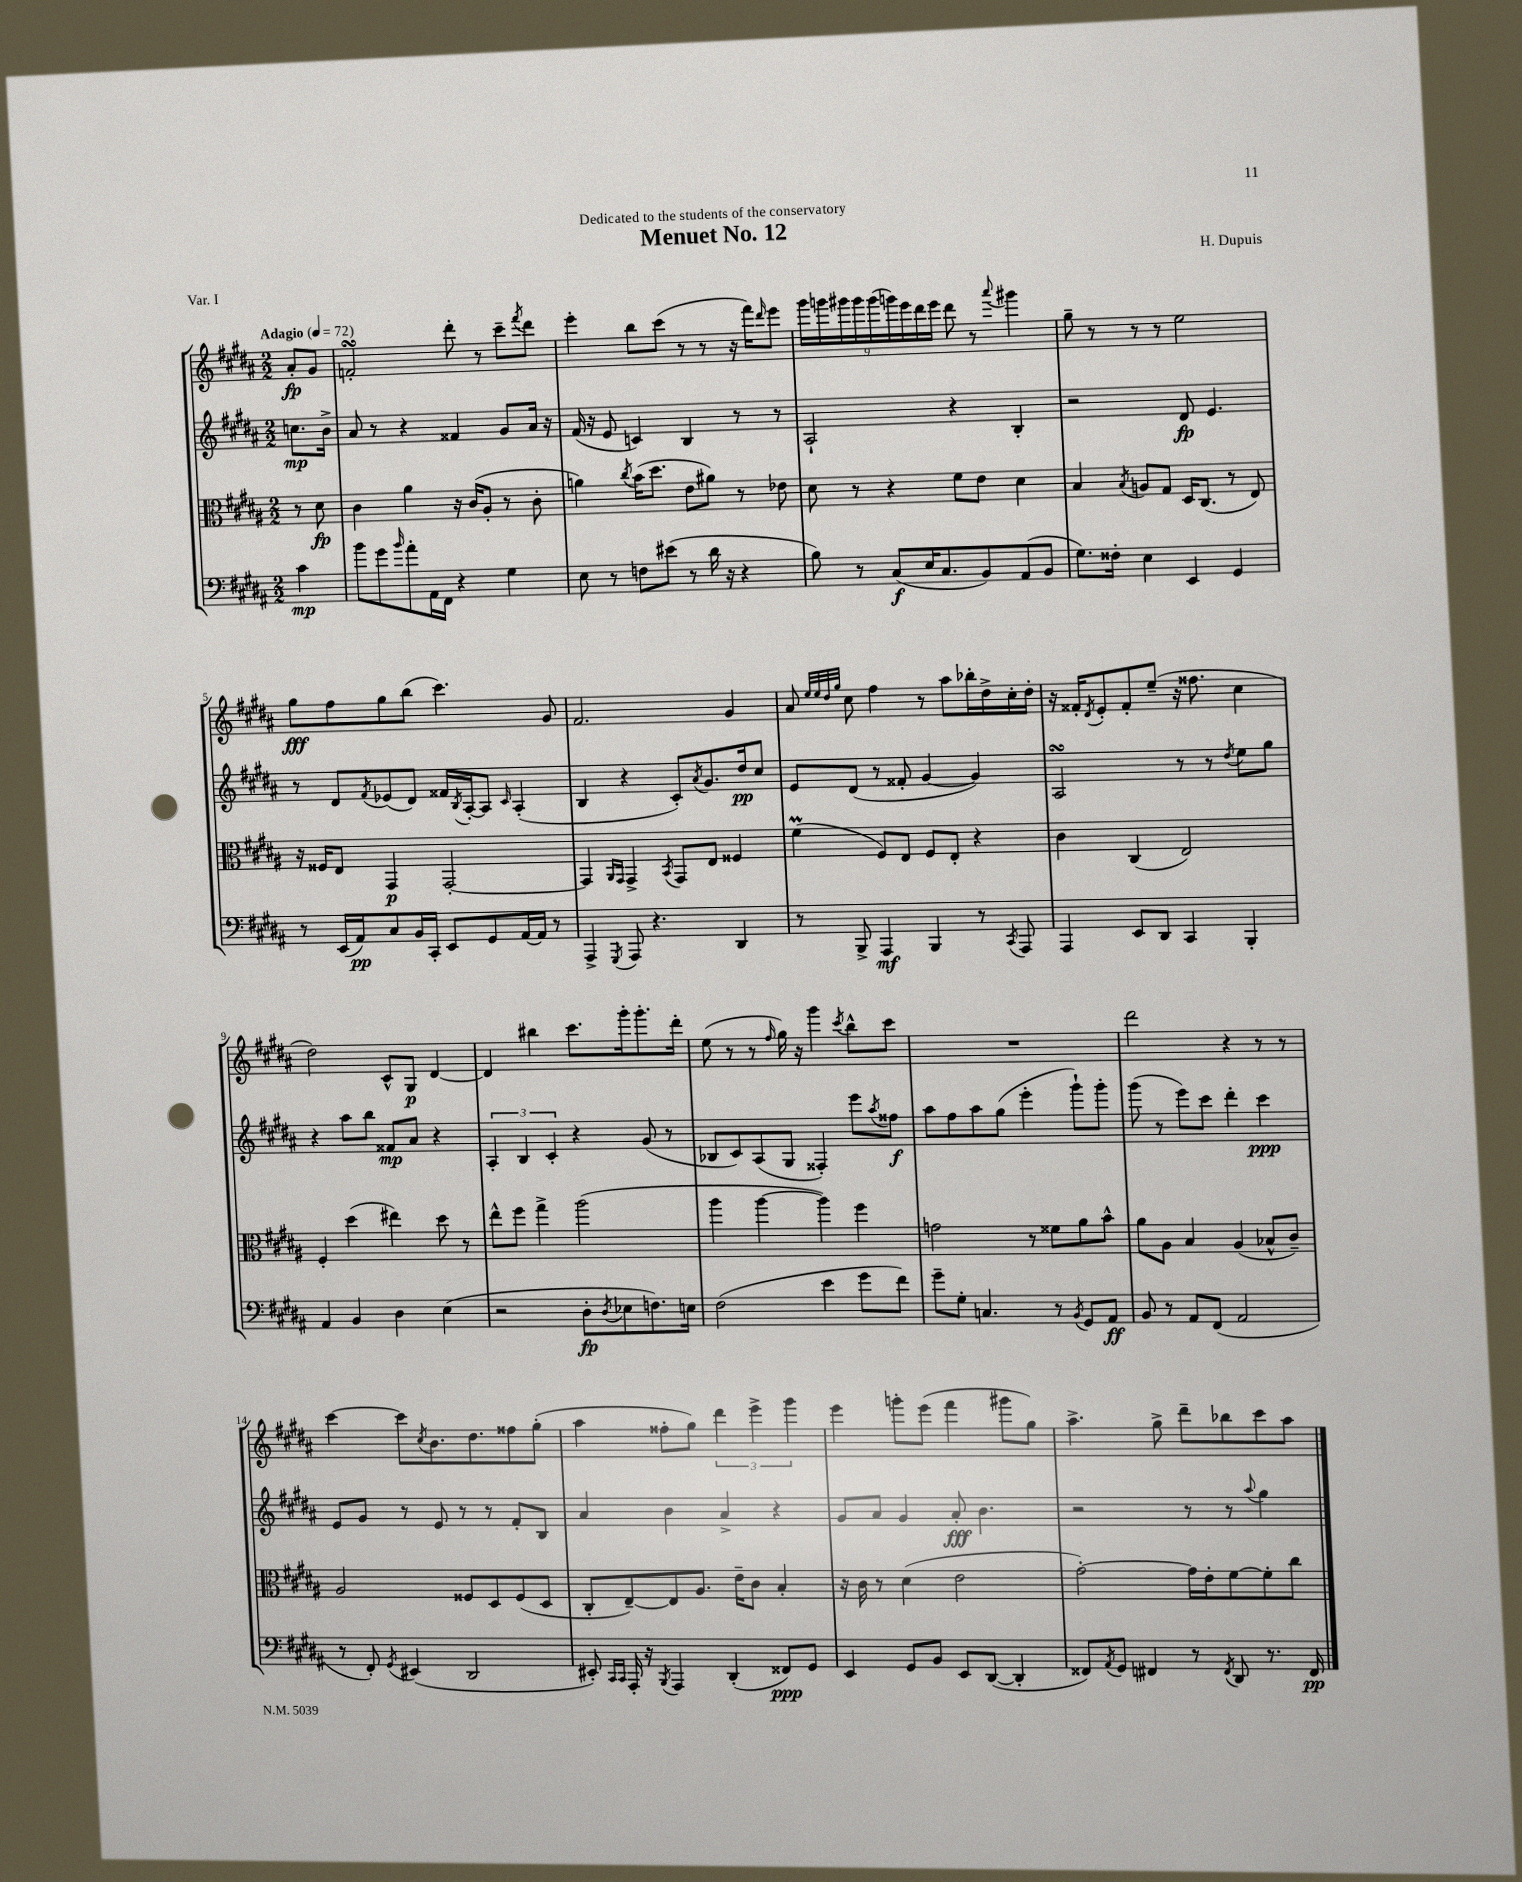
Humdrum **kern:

**kern	**kern	**kern	**kern
*staff4	*staff3	*staff2	*staff1
*clefF4	*clefC3	*clefG2	*clefG2
*k[f#c#g#d#a#]	*k[f#c#g#d#a#]	*k[f#c#g#d#a#]	*k[f#c#g#d#a#]
*M2/2	*M2/2	*M2/2	*M2/2
*MM72	*MM72	*MM72	*MM72
4c#	8r	8.cc	8a#'
.	8d#	.	8g#
.	.	16b^	.
=	=	=	=
8b	4c#	8a#	2f'
8g#	.	8r	.
16qqb	.	.	.
8a#'	4a#	4r	.
16AA#	.	.	.
16FF#	.	.	.
4r	16r	4f##	8ddd#'
.	(16c#	.	.
.	8A#'	.	8r
4G#	8r	8g#	8ccc#~
.	.	.	8qfff#
.	8c#'	16a#	8ddd#
.	.	16r	.
=	=	=	=
8E	4a)	(16f#	4eee'
.	.	16r	.
8r	.	8e	.
.	8qcc#	.	.
8F	(16b	4c)	8bb
.	8.dd#	.	.
(8e#	.	.	(8ccc#
8r	8e	4B	8r
16d#	8a#)	.	8r
16r	.	.	.
4r	8r	8r	16r
.	.	.	16fff#)
.	.	.	16qqddd#
.	8e-	8r	8eee
=	=	=	=
8B)	8d#	2A#`	18ggg#
.	.	.	18ggg
.	.	.	18ggg#
8r	8r	.	.
.	.	.	18ggg#
.	.	.	(18ggg#
(8C#	4r	.	.
.	.	.	18ggg)
.	.	.	18eee
16E	.	.	.
.	.	.	18ddd#
8.C#	.	.	.
.	.	.	18eee
.	8f#	4r	8ddd#
8BB)	8e	.	8r
.	.	.	8qqaaa#
(8AA#	4d#	4B'	4ggg#
8BB	.	.	.
=	=	=	=
8.G#)	4B	2r	8gg#~
.	.	.	8r
16F##'	.	.	.
.	8qB	.	.
4E	8A	.	8r
.	8G#	.	8r
4EE	16D#	8d#	2ee
.	(8.C#	.	.
.	.	4.e	.
4GG#	8r	.	.
.	8E)	.	.
=	=	=	=
8r	16r	8r	8gg#
.	16F##	.	.
(16EE	8E	8d#	8ff#
16AA#)	.	.	.
.	.	8qf#	.
8C#	4GG#	(8e-	8gg#
16BB	.	8d#)	(8bb
16CC#'	.	.	.
8EE	[2GG#'	16f##	4.ccc#)
.	.	8qB	.
.	.	[16A#'	.
8GG#	.	8A#]	.
.	.	16qqc#	.
[16AA#	.	(4A#'	.
16AA#]	.	.	.
8r	.	.	8g#
=	=	=	=
4AAA#^	4GG#]	4B	2.f#
.	16qqAA#	.	.
8qGGG#	16qqGG#	.	.
8AAA#	4GG#^	4r	.
4.r	.	.	.
.	8qBB	.	.
.	8GG#	8c#')	.
.	.	8qa#	.
.	8E	8.g#	.
4DD#	4F##	.	4g#
.	.	16dd#	.
.	.	8cc#	.
=	=	=	=
8r	(4f#	8e	8a#
.	.	.	32qqee
.	.	.	32qqee
.	.	.	32qqdd#
.	.	.	32qqgg#
8BBB^	.	(8d#	8cc#
4AAA#	8F#)	8r	4ff#
.	8E	8f##'	.
4BBB	8F#	[4g#	8r
.	8E'	.	8aa#
8r	4r	4g#])	16bb-'
.	.	.	16dd#^
8qCC#	.	.	.
8AAA#	.	.	16cc#'
.	.	.	16dd#'
=	=	=	=
4AAA#	4c#	2A#	16r
.	.	.	16f##'
.	.	.	8qd#
.	.	.	8e'
8EE	(4C#	.	8f##'
8DD#	.	.	(8ee~
4CC#	2E)	8r	16r
.	.	.	8.ff##
.	.	8r	.
.	.	8qdd#	.
4BBB'	.	8ee	4cc#
.	.	8gg#	.
=	=	=	=
4AA#	4F#'	4r	2dd#)
4BB	(4dd#	8aa#	.
.	.	8bb	.
4D#	4ee#)	8f##	8c#^^
.	.	8a#	8G#
(4E	8dd#	4r	[4d#
.	8r	.	.
=	=	=	=
2r	8ee^^	6A#'	4d#]
.	8ff#	.	.
.	.	6B	.
.	4gg#^	.	4bb#
.	.	6c#'	.
8D#'	(2aa#	4r	8.ccc#
8qD#	.	.	.
8E-	.	.	.
.	.	.	16ggg#'
8.F)	.	(8g#	8.ggg#'
.	.	8r	.
16E	.	.	16ddd#'
=	=	=	=
(2F#	4aa#	8B-	(8ee
.	.	8c#)	8r
.	[4aa#	(8A#	8r
.	.	.	16qqff#
.	.	8G#	16gg#)
.	.	.	16r
4e	4aa#])	4F##')	4ggg#
.	.	.	8qccc#
8g#	4ff#	8eee	8bb^^
.	.	8qaa#	.
8f#)	.	8ff##	8ccc#
=	=	=	=
8g#~	2g	8aa#	1r
8G#'	.	8ff#	.
4.C	.	8aa#	.
.	.	(8gg#	.
.	8r	4eee'	.
8r	8f##	.	.
8qBB	.	.	.
8GG#	8a#	8ggg#`)	.
8AA#	8b^^	8ggg#'	.
=	=	=	=
8BB	8a#	(8ggg#	2ddd#
8r	8A#	8r	.
8AA#	4B	8eee)	.
(8FF#	.	8ccc#	.
2AA#	(4A#	4ddd#'	4r
.	8B-^^	4ccc#	8r
.	8c#~)	.	8r
=	=	=	=
8r	2A#	8e	[4ccc#
8FF#')	.	8g#	.
8qGG#	.	.	.
(4EE#	.	8r	8ccc#]
.	.	.	8qcc#
.	.	8e	8.b
2DD#	8F##	8r	.
.	.	.	8.dd#
.	8D#	8r	.
.	(8F##	8f#'	8ff##
.	8D#	8B	(8gg#'
=	=	=	=
8EE#')	8C#'	4a#	4aa#
16qqCC#	.	.	.
16qqCC#	.	.	.
16AAA#'	[8E~)	.	.
16r	.	.	.
8qBBB	.	.	.
4AAA#	8E]	4b	8ff##'
.	8.A#	.	8gg#)
(4DD#'	.	4a#^	6ddd#
.	16e~	.	.
.	8c#	.	.
.	.	.	6eee^
8FF##)	4B'	4r	.
.	.	.	6ggg#
8GG#	.	.	.
=	=	=	=
4EE	16r	8g#	4eee
.	16c#	.	.
.	8r	8a#	.
8GG#	(4d#	4g#	8ggg'
8BB	.	.	(8eee
8EE	2e	8a#'	4fff#
([8DD#	.	4.b	.
4DD#']	.	.	8ggg#
.	.	.	8gg#)
=	=	=	=
8FF##)	[2g#')	2r	4.aa#^
8qAA#	.	.	.
8GG#	.	.	.
4FF#	.	.	.
.	.	.	8gg#^
8r	16g#]	8r	8ddd#~
.	16e'	.	.
8qFF#	.	.	.
8DD#	[8f#	8r	8bb-
.	.	8qqaa#	.
8.r	8f#']	4gg#	8ccc#
.	8cc#	.	8aa#
16FF#	.	.	.
==	==	==	==
*-	*-	*-	*-
